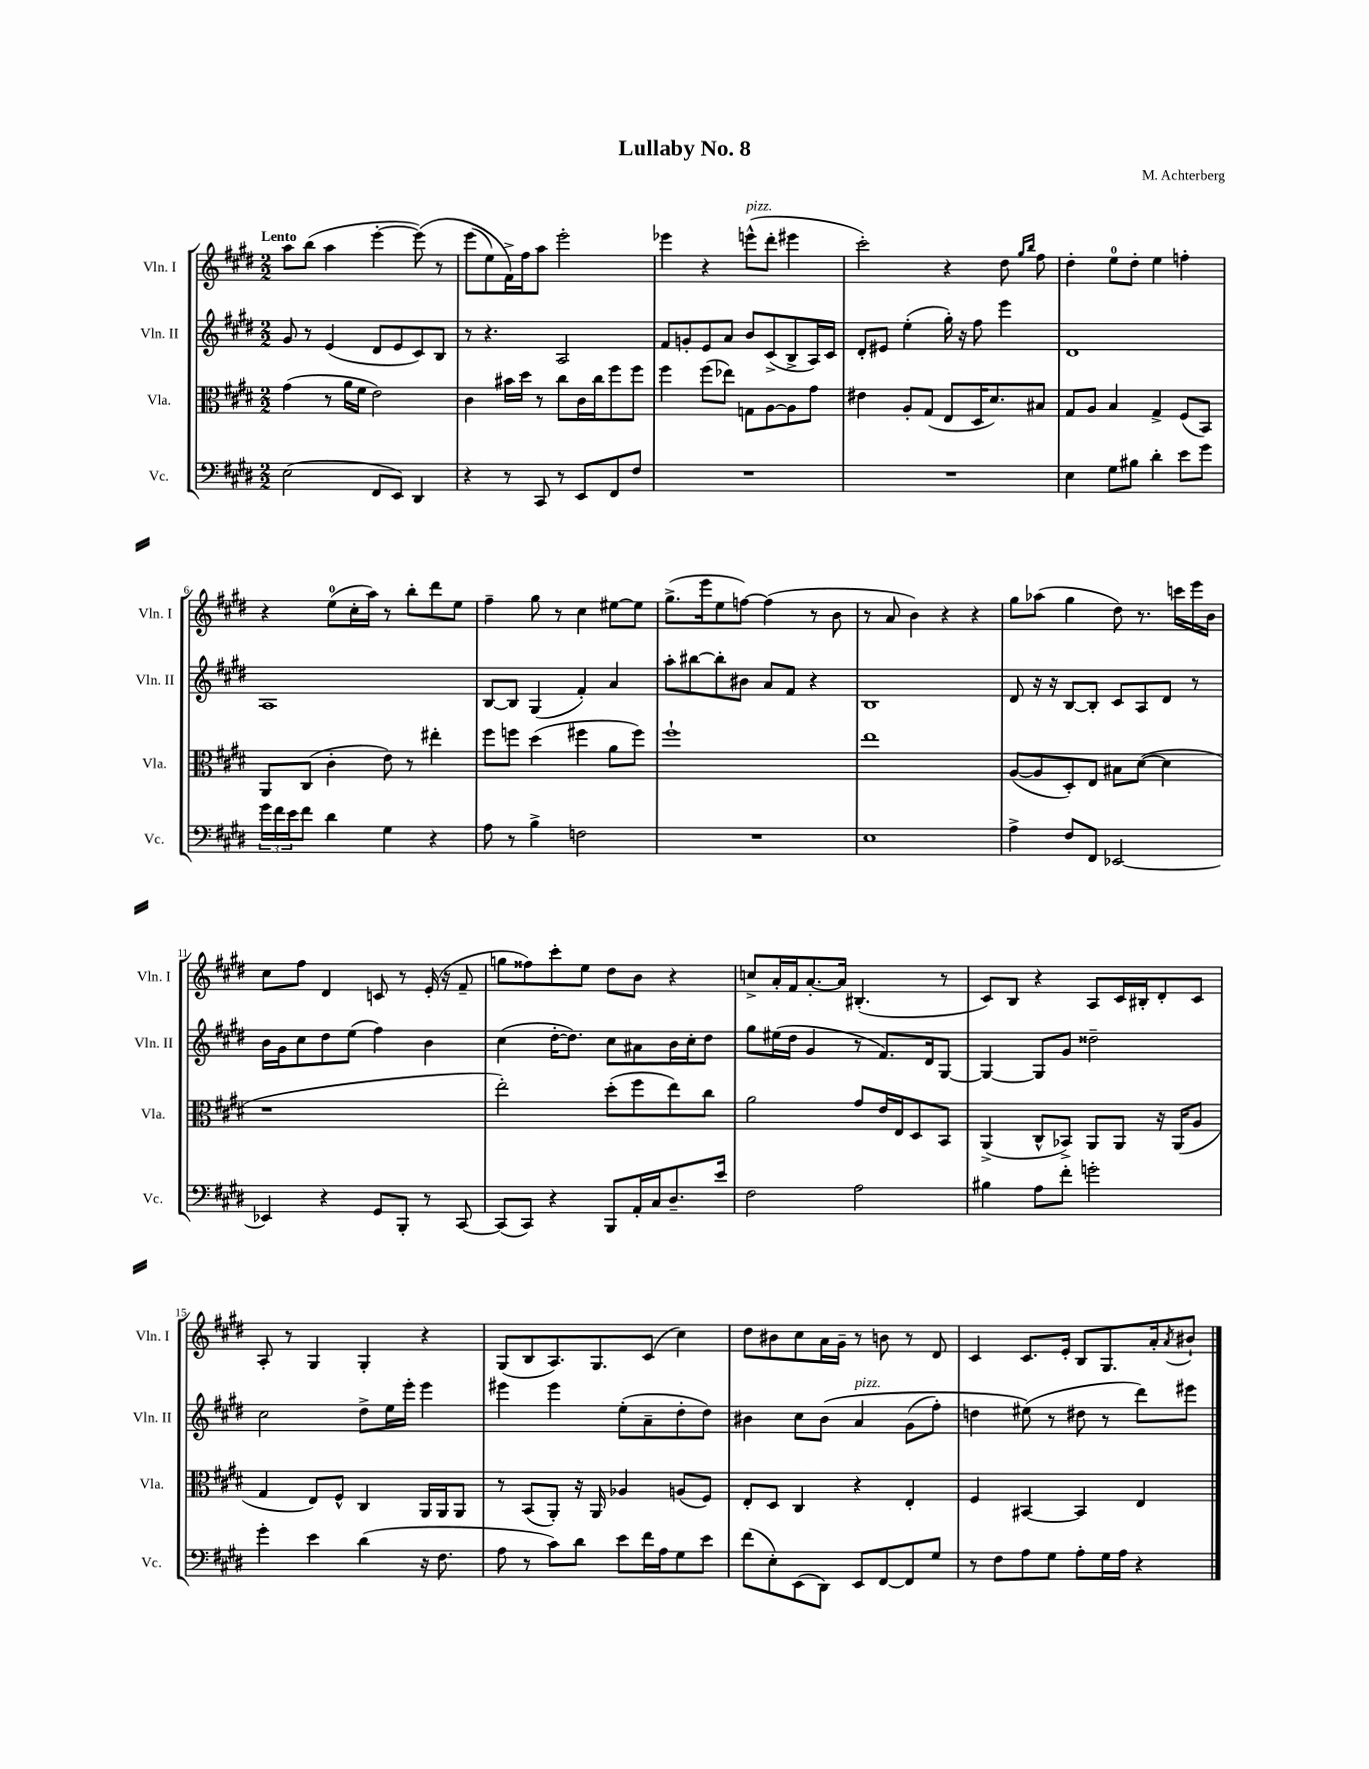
\header { title = "Lullaby No. 8" composer = "M. Achterberg" }
<<
\new StaffGroup <<
\new Staff = "s0" \with { instrumentName = "Vln. I" shortInstrumentName = "Vln. I" } {
    \clef treble \key e \major \numericTimeSignature \time 2/2 \tempo "Lento"
    a''8 b''8( a''4 e'''4~-. e'''8)\( r8 |
    e'''8( e''8) fis'16->\) fis''16 a''8 e'''2-. |
    ees'''4 r4 e'''8-^^\markup { \italic "pizz." }( dis'''8-. eis'''4 |
    cis'''2-.) r4 dis''8 \grace { gis''16 b''16 } fis''8 |
    dis''4-. e''8-0 dis''8-. e''4 f''4-. |
    r4 e''8-0( cis''16-. a''16) r8 b''8-. dis'''8 e''8 |
    fis''4-- gis''8 r8 cis''4 eis''8~ eis''8 |
    gis''8.->( e'''16 e''8 f''8~) f''4( r8 b'8 |
    r8 a'8 b'4) r4 r4 |
    gis''8 aes''8( gis''4 dis''8) r8. c'''16 e'''16 b'16 |
    cis''8 fis''8 dis'4 c'8 r8 e'16-.( r16 fis'8-- |
    g''8 fisis''8) cis'''8-. e''8 dis''8 b'8 r4 |
    c''8-> a'16-. fis'16 a'8.~-. a'16 bis4.-.( r8 |
    cis'8) b8 r4 a8 cis'16 bis16-. dis'8-. cis'8 |
    a8-. r8 gis4 gis4-. r4 |
    gis8( b8 a8.) gis8. cis'8( cis''4) |
    dis''8 bis'8 cis''8 a'16 gis'16-- r8 b'8 r8 dis'8 |
    cis'4 cis'8. e'16-. b8 gis8. a'16-. \acciaccatura { a'8 } bis'8-! \bar "|." |
}
\new Staff = "s1" \with { instrumentName = "Vln. II" shortInstrumentName = "Vln. II" } {
    \clef treble \key e \major \numericTimeSignature \time 2/2
    gis'8 r8 e'4( dis'8 e'8 cis'8) b8 |
    r8 r4. a2 |
    fis'8 g'8-. e'8 a'8 b'8 cis'8->( b8-> a16) cis'16 |
    dis'8-. eis'8 e''4-.( gis''16-.) r16 fis''8 e'''4 |
    dis'1 |
    a1 |
    b8~ b8 gis4( fis'4-.) a'4 |
    a''8-. bis''8~ bis''8-. bis'8 a'8 fis'8 r4 |
    b1 |
    dis'8 r16 r16 b8~ b8-. cis'8 a8 dis'8 r8 |
    b'16 gis'16 cis''8 dis''8 e''8( fis''4) b'4 |
    cis''4( dis''16~-. dis''8.) cis''8 ais'8 b'16 cis''16-. dis''8 |
    gis''8 eis''16( dis''16 gis'4 r8 fis'8.) dis'16 gis8~ |
    gis4~ gis8 gis'8 disis''2-- |
    cis''2 dis''8-> e''16 e'''16-. e'''4 |
    eis'''4 eis'''4 e''8-.( a'8-- dis''8-. dis''8) |
    bis'4 cis''8 bis'8\( a'4^\markup { \italic "pizz." } gis'8( fis''8-.) |
    d''4 eis''8(\) r8 dis''8 r8 dis'''8) eis'''8 \bar "|." |
}
\new Staff = "s2" \with { instrumentName = "Vla." shortInstrumentName = "Vla." } {
    \clef alto \key e \major \numericTimeSignature \time 2/2
    gis'4( r8 a'16 fis'16 e'2) |
    cis'4 bis'16 dis''16 r8 cis''8 cis'16 cis''16 fis''8 fis''8 |
    fis''4 fis''8( ees''8) g8 a8~ a8 gis'8 |
    eis'4 a8-. gis8( e8 dis16 dis'8.) bis8 |
    gis8 a8 b4 gis4-> fis8( b,8) |
    a,8 cis8( cis'4-. e'8) r8 eis''4-. |
    fis''8 f''8 dis''4( fis''4 a'8 fis''8) |
    fis''1-! |
    e''1 |
    a8~( a8 dis8-.) e8 bis8 dis'8~( dis'4 |
    r1 |
    e''2-.) dis''8-.( fis''8 e''8) cis''8 |
    a'2 gis'8 e'16 e16 dis8 b,8 |
    a,4->( cis8-^ bes,8->) a,8 a,8 r16 a,16( a8 |
    gis4 e8) fis8-^ cis4 a,16 a,16 a,8 |
    r8 b,8( a,8-.) r16 a,16 aes4 a8( fis8) |
    e8-. dis8 cis4 r4 e4-. |
    fis4 bis,4~ bis,4 e4 \bar "|." |
}
\new Staff = "s3" \with { instrumentName = "Vc." shortInstrumentName = "Vc." } {
    \clef bass \key e \major \numericTimeSignature \time 2/2
    e2( fis,8 e,8) dis,4 |
    r4 r8 cis,8 r8 e,8 fis,8 fis8 |
    R1 |
    R1 |
    e4 gis8 bis8 dis'4-. e'8 gis'8 |
    \tuplet 3/2 { gis'16 fis'16 e'16 } fis'8 dis'4 gis4 r4 |
    a8 r8 b4-> f2 |
    R1 |
    e1 |
    a4-> fis8 fis,8 ees,2~ |
    ees,4 r4 gis,8 b,,8-. r8 cis,8~ |
    cis,8( cis,8) r4 b,,8 a,16-. cis16 dis8.-- e'16 |
    fis2 a2 |
    bis4 a8 fis'8-. g'2-. |
    gis'4-. e'4 dis'4( r16 fis8. |
    a8 r8 cis'8) dis'8 e'8 fis'16 a16 gis8 e'8 |
    fis'8( e8-.) e,8( dis,8) e,8 fis,8~ fis,8 gis8 |
    r8 fis8 a8 gis8 a8-. gis16 a16 r4 \bar "|." |
}
>>
>>
